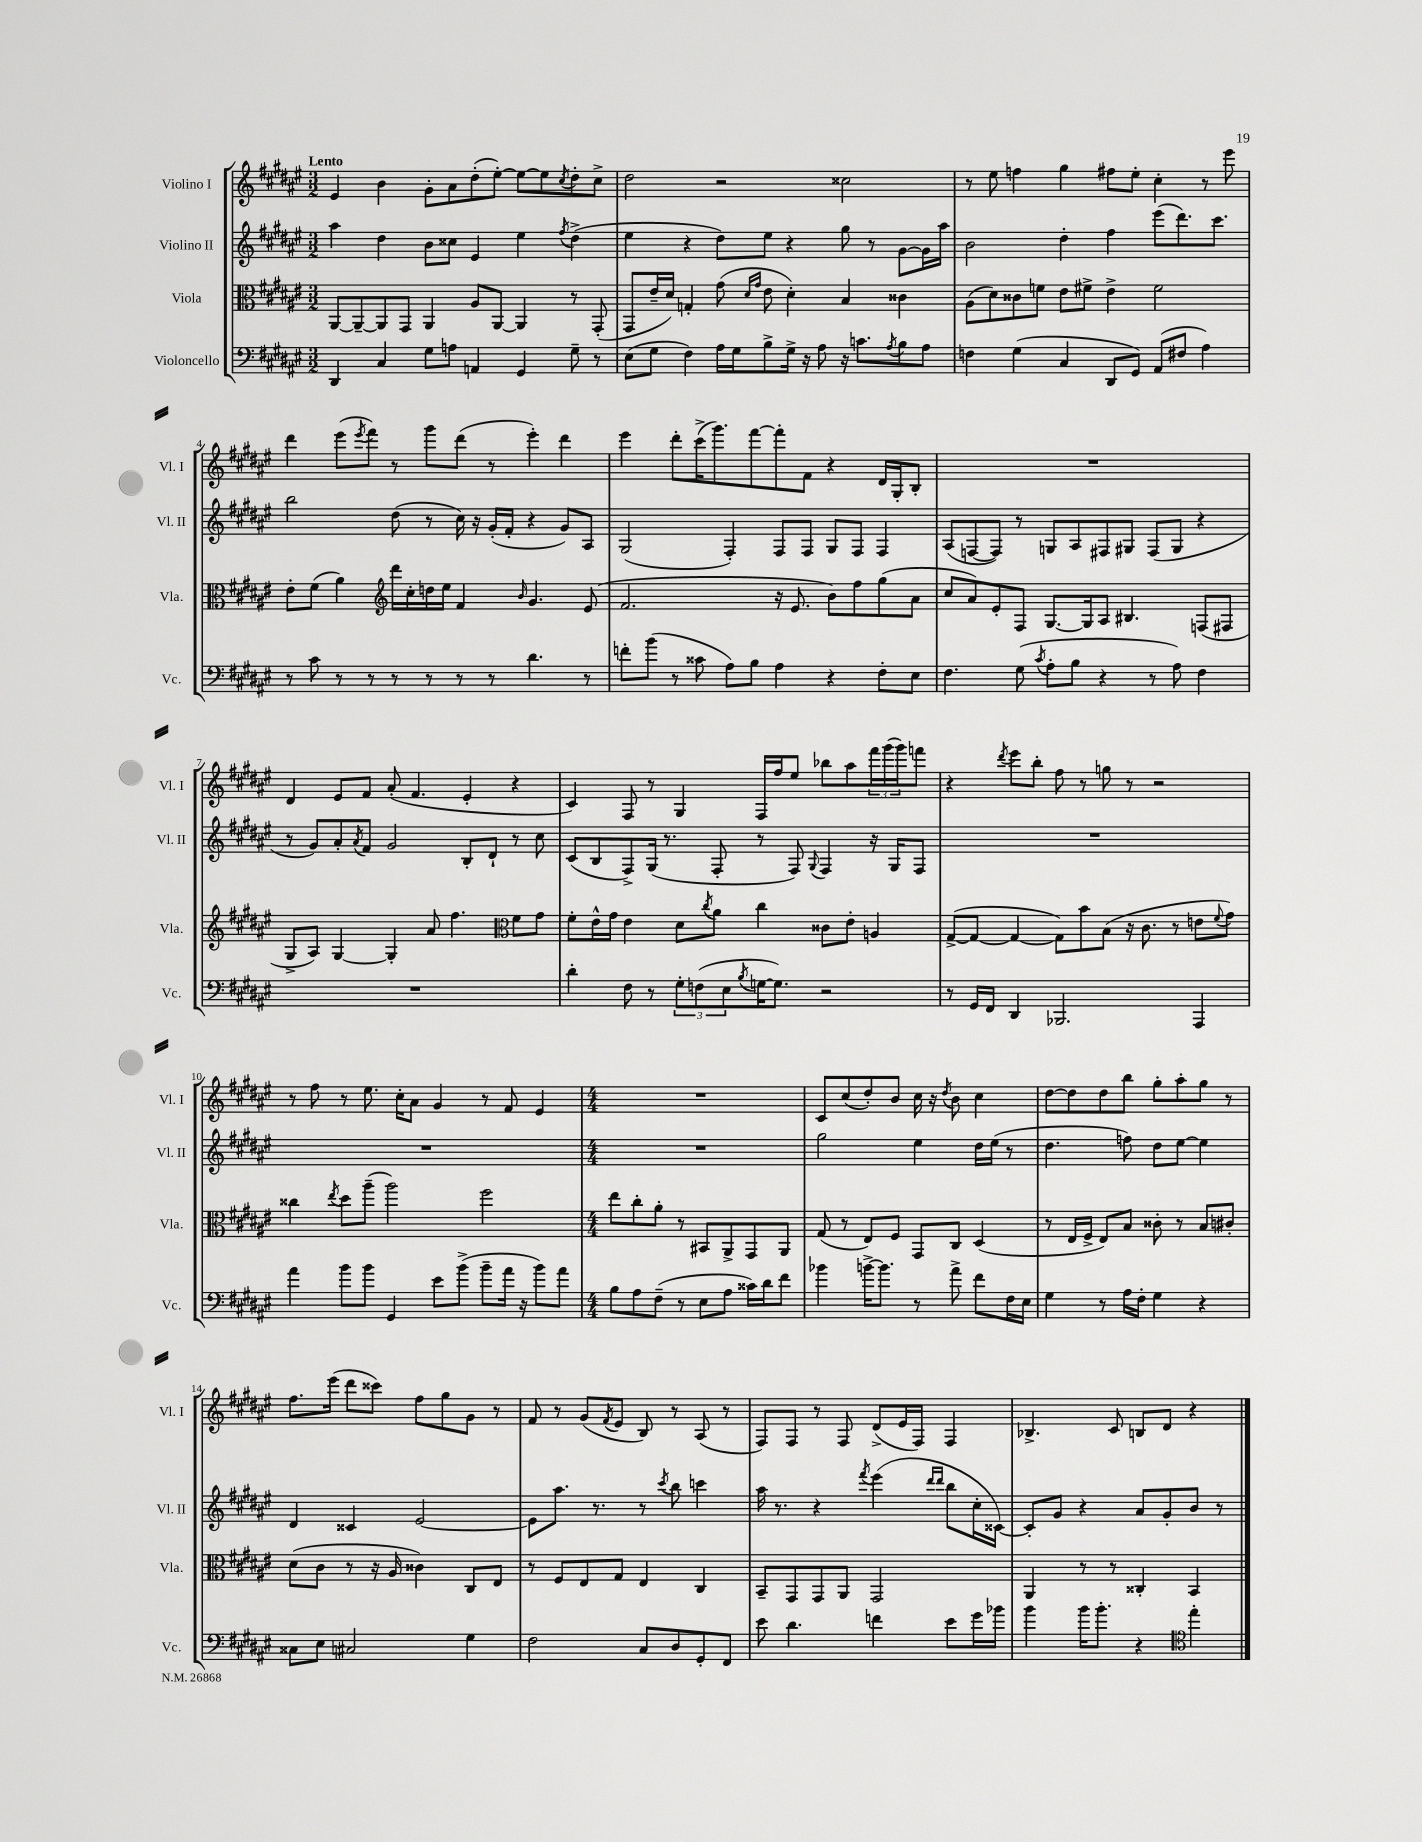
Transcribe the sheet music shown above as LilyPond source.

<<
\new StaffGroup <<
\new Staff = "s0" \with { instrumentName = "Violino I" shortInstrumentName = "Vl. I" } {
    \clef treble \key fis \major \numericTimeSignature \time 3/2 \tempo "Lento"
    eis'4 b'4 gis'8-. ais'8 dis''8-.( eis''8~-.) eis''8~ eis''8 \acciaccatura { cis''8 } dis''8-. cis''8-> |
    dis''2 r2 cisis''2 |
    r8 eis''8 f''4 gis''4 fis''8 eis''8-. cis''4-. r8 eis'''8 |
    dis'''4 eis'''8( \acciaccatura { eis'''8 } fis'''8) r8 gis'''8 dis'''8( r8 eis'''4-.) dis'''4 |
    eis'''4 dis'''8-. cis'''16->( gis'''8.) fis'''8~ fis'''8-. fis'8 r4 dis'16 gis16-. b8-. |
    R1. |
    dis'4 eis'8 fis'8 ais'8-.( fis'4. eis'4-. r4 |
    cis'4) fis8 r8 gis4 fis16 fis''16 eis''8 bes''8 ais''8 \tuplet 3/2 { fis'''16 gis'''16( gis'''16) } f'''8 |
    r4 \acciaccatura { dis'''8 } eis'''8 b''8-. fis''8 r8 g''8 r8 r2 |
    r8 fis''8 r8 eis''8. cis''16-. ais'8 gis'4 r8 fis'8 eis'4 |
    \numericTimeSignature \time 4/4 R1 |
    cis'8 cis''8( dis''8-.) b'8 cis''16 r16 \acciaccatura { dis''8 } b'8 cis''4 |
    dis''8~ dis''8 dis''8 b''8 gis''8-. ais''8-. gis''8 r8 |
    fis''8. eis'''16( dis'''8 cisis'''8) fis''8 gis''8 gis'8 r8 |
    fis'8 r8 gis'8( \acciaccatura { fis'8 } eis'8 b8) r8 ais8( r8 |
    fis8) fis8 r8 fis8 dis'8->( eis'16 fis16) fis4 |
    bes4.-> cis'8 b8 dis'8 r4 \bar "|." |
}
\new Staff = "s1" \with { instrumentName = "Violino II" shortInstrumentName = "Vl. II" } {
    \clef treble \key fis \major \numericTimeSignature \time 3/2
    ais''4 dis''4 b'8 cisis''8 eis'4 eis''4 \acciaccatura { fis''8 } dis''4->( |
    eis''4 r4 dis''8) eis''8 r4 gis''8 r8 gis'8~ gis'16 ais''16 |
    b'2 dis''4-. fis''4 eis'''8( dis'''8.) cis'''8. |
    b''2 dis''8( r8 cis''16) r16 gis'16-.( fis'16-. r4 gis'8) ais8 |
    gis2( fis4-.) fis8 fis8 gis8 fis8 fis4 |
    ais8( f8~ f8) r8 g8 ais8 fis8 gis8 fis8( gis8 r4 |
    r8 gis'8) ais'8-. \acciaccatura { ais'8 } fis'8 gis'2 b8-. dis'8-! r8 cis''8 |
    cis'8( b8 fis8->) gis16( r8. fis8-. r8 fis8) \appoggiatura { gis8 } fis4 r16 gis16 fis8 |
    R1. |
    R1. |
    \numericTimeSignature \time 4/4 R1 |
    gis''2 eis''4 dis''16 eis''16( r8 |
    dis''4. f''8) dis''8 eis''8~ eis''4 |
    dis'4 cisis'4 eis'2~ |
    eis'8 ais''8. r8. r8 \acciaccatura { cis'''8 } b''8 c'''4 |
    ais''16 r8. r4 \acciaccatura { fis'''8 } eis'''4( \grace { dis'''16 dis'''16 } b''8 cis''16-. cisis'16~) |
    cisis'8-. gis'8 r4 ais'8 gis'8-. b'8 r8 \bar "|." |
}
\new Staff = "s2" \with { instrumentName = "Viola" shortInstrumentName = "Vla." } {
    \clef alto \key fis \major \numericTimeSignature \time 3/2
    ais,8~ ais,8~-- ais,8 gis,8 ais,4 ais8 ais,8~ ais,4 r8 gis,8-.( |
    gis,8 eis'16-- dis'16) g4-. gis'8( \grace { dis'16 gis'16 } eis'8 dis'4-.) b4 cisis'4 |
    ais8( dis'8) cisis'8 f'8 eis'8 fis'8-> eis'4-> fis'2 |
    eis'8-. fis'8( ais'4) \clef treble dis'''16 cis''16-. d''16 eis''16 fis'4 \grace { b'16 } gis'4. eis'8( |
    fis'2. r16 eis'8. b'8) fis''8 gis''8( ais'8 |
    cis''8 ais'8) eis'8-. fis8 gis8.~ gis16 ais8 bis4. f8( fis8 |
    gis8-> ais8) gis4~ gis4-. ais'8 fis''4. \clef alto fis'8 gis'8 |
    fis'8-. eis'16-^ gis'16 eis'4 dis'8 \acciaccatura { cis''8 } ais'8 cis''4 cisis'8 eis'8-. a4 |
    gis8~->( gis8~ gis4~ gis8) b'8 b8( r16 cis'8. r8 e'8 \appoggiatura { fis'8 } gis'8) |
    cisis''4 \acciaccatura { eis''8 } dis''8 ais''8--( ais''2) fis''2 |
    \numericTimeSignature \time 4/4 eis''8 cis''8-. ais'8-. r8 bis,8 ais,8-> gis,8 ais,8 |
    gis8( r8 eis8) fis8 gis,8 cis8 dis4( |
    r8 eis16 fis16-> eis8) b8 cisis'8-. r8 b8 cis'8-. |
    dis'8( cis'8 r8 r16 ais16 cisis'4) cis8 eis8 |
    r8 fis8 eis8 gis8 eis4 cis4 |
    b,8-- gis,8 gis,8 ais,8 gis,2 |
    ais,4 r8 r8 cisis4-. b,4 \bar "|." |
}
\new Staff = "s3" \with { instrumentName = "Violoncello" shortInstrumentName = "Vc." } {
    \clef bass \key fis \major \numericTimeSignature \time 3/2
    dis,4 cis4 gis8 a8 a,4 gis,4 gis8-- r8 |
    eis8( gis8 fis4) ais16 gis16 b8-> gis16-> r16 ais8 r16 c'8. \acciaccatura { ais8 } b8 ais8 |
    f4 gis4( cis4 dis,8 gis,8) ais,8( fis8 ais4) |
    r8 cis'8 r8 r8 r8 r8 r8 r8 dis'4. r8 |
    f'8-. b'8( r8 cisis'8 ais8) b8 ais4 r4 fis8-. eis8 |
    fis4. gis8( \acciaccatura { cis'8 } ais8-. b8 r4 r8 ais8) fis4 |
    R1. |
    dis'4-. fis8 r8 \tuplet 3/2 { gis8-. f8( eis8 } \acciaccatura { b8 } g16~ g8.) r2 |
    r8 gis,16 fis,16 dis,4 bes,,2. ais,,4 |
    ais'4 b'8 b'8 gis,4 eis'8 b'8->( b'8-- ais'16 r16 b'8) ais'8 |
    \numericTimeSignature \time 4/4 b8 ais8 fis8--( r8 eis8 ais8 cisis'16) dis'16 fis'8 |
    bes'4 b'16~-> b'8. r8 ais'8-> fis'8 fis16 eis16 |
    gis4 r8 ais16 fis16-. gis4 r4 |
    cisis8 eis8 cis2 gis4 |
    fis2 cis8 dis8 gis,8-. fis,8 |
    eis'8 dis'4. f'4 eis'8 gis'16 bes'16 |
    b'4 b'16 b'8.-. r4 \clef tenor eis''4-. \bar "|." |
}
>>
>>
